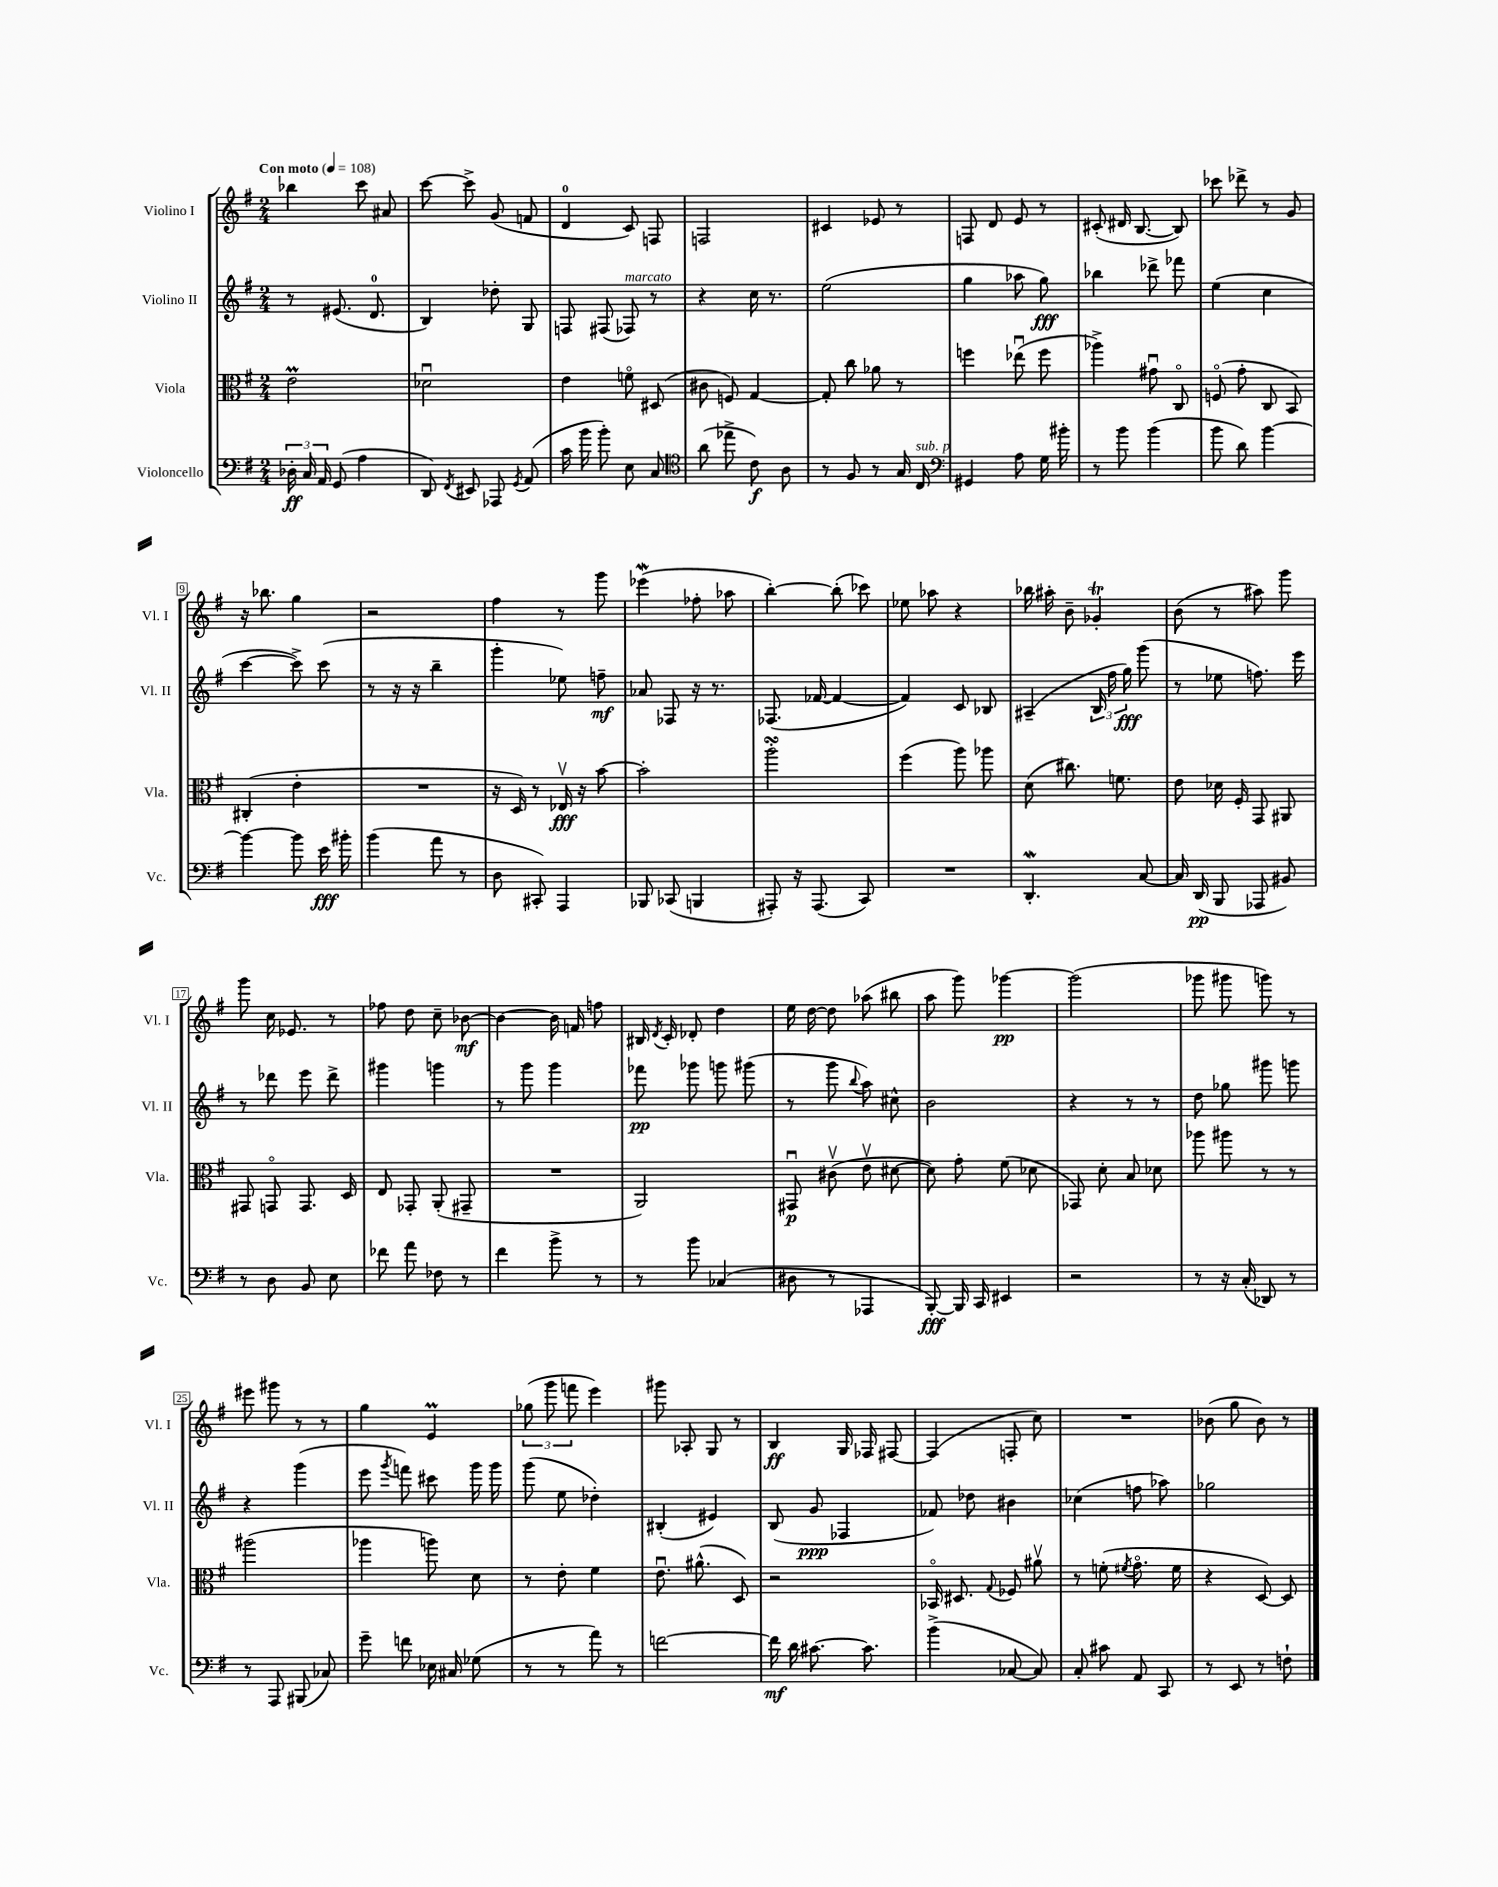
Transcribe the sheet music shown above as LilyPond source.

<<
\new StaffGroup <<
\new Staff = "s0" \with { instrumentName = "Violino I" shortInstrumentName = "Vl. I" } {
    \clef treble \key g \major \numericTimeSignature \time 2/4 \tempo "Con moto" 4 = 108
    \autoBeamOff bes''4 c'''8 ais'8 |
    c'''8~ c'''8-> g'8( f'8 |
    d'4-0 c'8) f8 |
    f2 |
    cis'4 ees'8 r8 |
    f8 d'8 e'8 r8 |
    cis'8-.( dis'16 b8.~ b8) |
    ces'''8 des'''8-> r8 g'8 |
    r16 bes''8. g''4 |
    r2 |
    fis''4 r8 g'''8 |
    ees'''4\mordent( fes''8-. aes''8 |
    b''4~-.) b''8-.( ces'''8) |
    ees''8 aes''8 r4 |
    bes''16 ais''16-. b'8-- ges'4-.\trill |
    b'8( r8 ais''8) g'''8 |
    g'''8 c''16 ees'8. r8 |
    fes''8 d''8 c''8-- bes'8~\mf |
    bes'4~ bes'16 f'16 f''8 |
    bis16 \acciaccatura { d'8 } c'16-. des'8-. d''4 |
    e''16 d''16~ d''8 aes''8( bis''8 |
    a''8 g'''8) ges'''4~\pp |
    ges'''2( |
    ges'''8 gis'''8 g'''8) r8 |
    eis'''8 gis'''8 r8 r8 |
    g''4 e'4\prall |
    \tuplet 3/2 { ges''8( g'''8 f'''8 } e'''4) |
    gis'''8 aes8-. g8 r8 |
    b4\ff g16 fes16 fis8~ |
    fis4( f8-. c''8) |
    R2 |
    bes'8( g''8 bes'8) r8 \bar "|." |
}
\new Staff = "s1" \with { instrumentName = "Violino II" shortInstrumentName = "Vl. II" } {
    \clef treble \key g \major \numericTimeSignature \time 2/4
    \autoBeamOff r8 eis'8.( d'8.-0 |
    b4) des''8-. g8 |
    f8 fis8( fes8^\markup { \italic "marcato" }) r8 |
    r4 c''16 r8. |
    e''2( |
    g''4 aes''8 g''8\fff) |
    bes''4 des'''8-> fes'''8 |
    e''4( c''4 |
    c'''4~ c'''8->) c'''8( |
    r8 r16 r16 b''4-- |
    g'''4-. ees''8) f''8--\mf |
    aes'8 fes8 r16 r8. |
    fes8.( fes'16~ fes'4~ |
    fes'4) c'8 bes8 |
    ais4--( \tuplet 3/2 { b16 fis''16 g''16\fff) } g'''8( |
    r8 ees''8 f''8.) e'''16 |
    r8 des'''8 e'''8 des'''8-> |
    gis'''4 g'''4 |
    r8 g'''8 g'''4 |
    fes'''8\pp ges'''8 g'''8 gis'''8( |
    r8 g'''8 \appoggiatura { b''8 } a''8) cis''8-^ |
    b'2 |
    r4 r8 r8 |
    d''8 ges''8 gis'''8 g'''8 |
    r4 g'''4( |
    e'''8 \acciaccatura { g'''8 } f'''8) cis'''8 g'''16 g'''16 |
    g'''8( e''8 des''4-.) |
    bis4-.( eis'4) |
    b8( g'8\ppp fes4 |
    fes'8) des''8 bis'4 |
    ces''4( f''8 aes''8) |
    ges''2 \bar "|." |
}
\new Staff = "s2" \with { instrumentName = "Viola" shortInstrumentName = "Vla." } {
    \clef alto \key g \major \numericTimeSignature \time 2/4
    \autoBeamOff e'2\prall |
    des'2\downbow |
    e'4 f'8\flageolet dis8( |
    cis'8 f8) g4~ |
    g8-. c''8 aes'8 r8 |
    f''4 ees''8\downbow( f''8 |
    aes''4->) gis'8\downbow c8\flageolet |
    f8\flageolet( g'8-. c8 b,8) |
    cis4-.( e'4-. |
    R2 |
    r16 d16) r8 ees16\upbow\fff r16 b'8~ |
    b'2-. |
    a''2-.\turn |
    fis''4( a''8) aes''8 |
    d'8( cis''8.) f'8. |
    e'8 des'16 fis16-. g,8 ais,8 |
    gis,8 g,8\flageolet g,8. d16 |
    e8 ges,8-. a,8-.( gis,8-- |
    R2 |
    a,2) |
    gis,8\downbow\p cis'8\upbow( e'8\upbow dis'8~ |
    dis'8) g'8-. fis'8( des'8 |
    ges,8) d'8-. b8 des'8 |
    aes''8 ais''8 r8 r8 |
    ais''2( |
    aes''4 a''8) d'8 |
    r8 e'8-. fis'4 |
    e'8.\downbow ais'8.-^( d8) |
    r2 |
    bes,16\flageolet dis8. \appoggiatura { g8 } fes8 ais'8\upbow |
    r8 f'8-.( \acciaccatura { fis'8 } g'8.\flageolet fis'16 |
    r4 d8~) d8 \bar "|." |
}
\new Staff = "s3" \with { instrumentName = "Violoncello" shortInstrumentName = "Vc." } {
    \clef bass \key g \major \numericTimeSignature \time 2/4
    \autoBeamOff \tuplet 3/2 { des16-.\ff c16 a,16 } g,8( a4 |
    d,8) \acciaccatura { fis,8 } eis,8 aes,,8 \acciaccatura { g,8 } a,8( |
    c'16 b'16 b'8-.) e8 c8 |
    \clef tenor a'8( ees''8-> c'8\f) a8 |
    r8 fis8 r8 g16 c16^\markup { \italic "sub. p" } |
    \clef bass gis,4 a8 g16 bis'16-. |
    r8 b'8 b'4( |
    b'8 d'8) b'4~ |
    b'4~ b'8 e'16\fff bis'16-. |
    b'4( a'8 r8 |
    d8 cis,8-.) a,,4 |
    bes,,8 ces,8( b,,4 |
    ais,,8-.) r16 ais,,8.( c,8) |
    R2 |
    d,4.-.\mordent c8~ |
    c16 d,16\pp( b,,8 aes,,8 bis,8) |
    r8 d8 b,8 e8 |
    fes'8 a'8 fes8 r8 |
    fis'4 b'8-> r8 |
    r8 b'8 ces4( |
    dis8 r8 aes,,4 |
    b,,8~-.\fff) b,,16 c,16 eis,4 |
    r2 |
    r8 r16 c16-.( des,8) r8 |
    r8 a,,8 bis,,8( ces8) |
    g'8-- f'8 ees16 cis16 ges8( |
    r8 r8 a'8) r8 |
    f'2~ |
    f'16\mf d'16 cis'8.~ cis'8. |
    b'4->( ces8~ ces8) |
    c8-. cis'8 a,8 c,8 |
    r8 e,8 r8 f8-! \bar "|." |
}
>>
>>
\layout { \context { \Score \override BarNumber.stencil = #(make-stencil-boxer 0.1 0.3 ly:text-interface::print) } }
